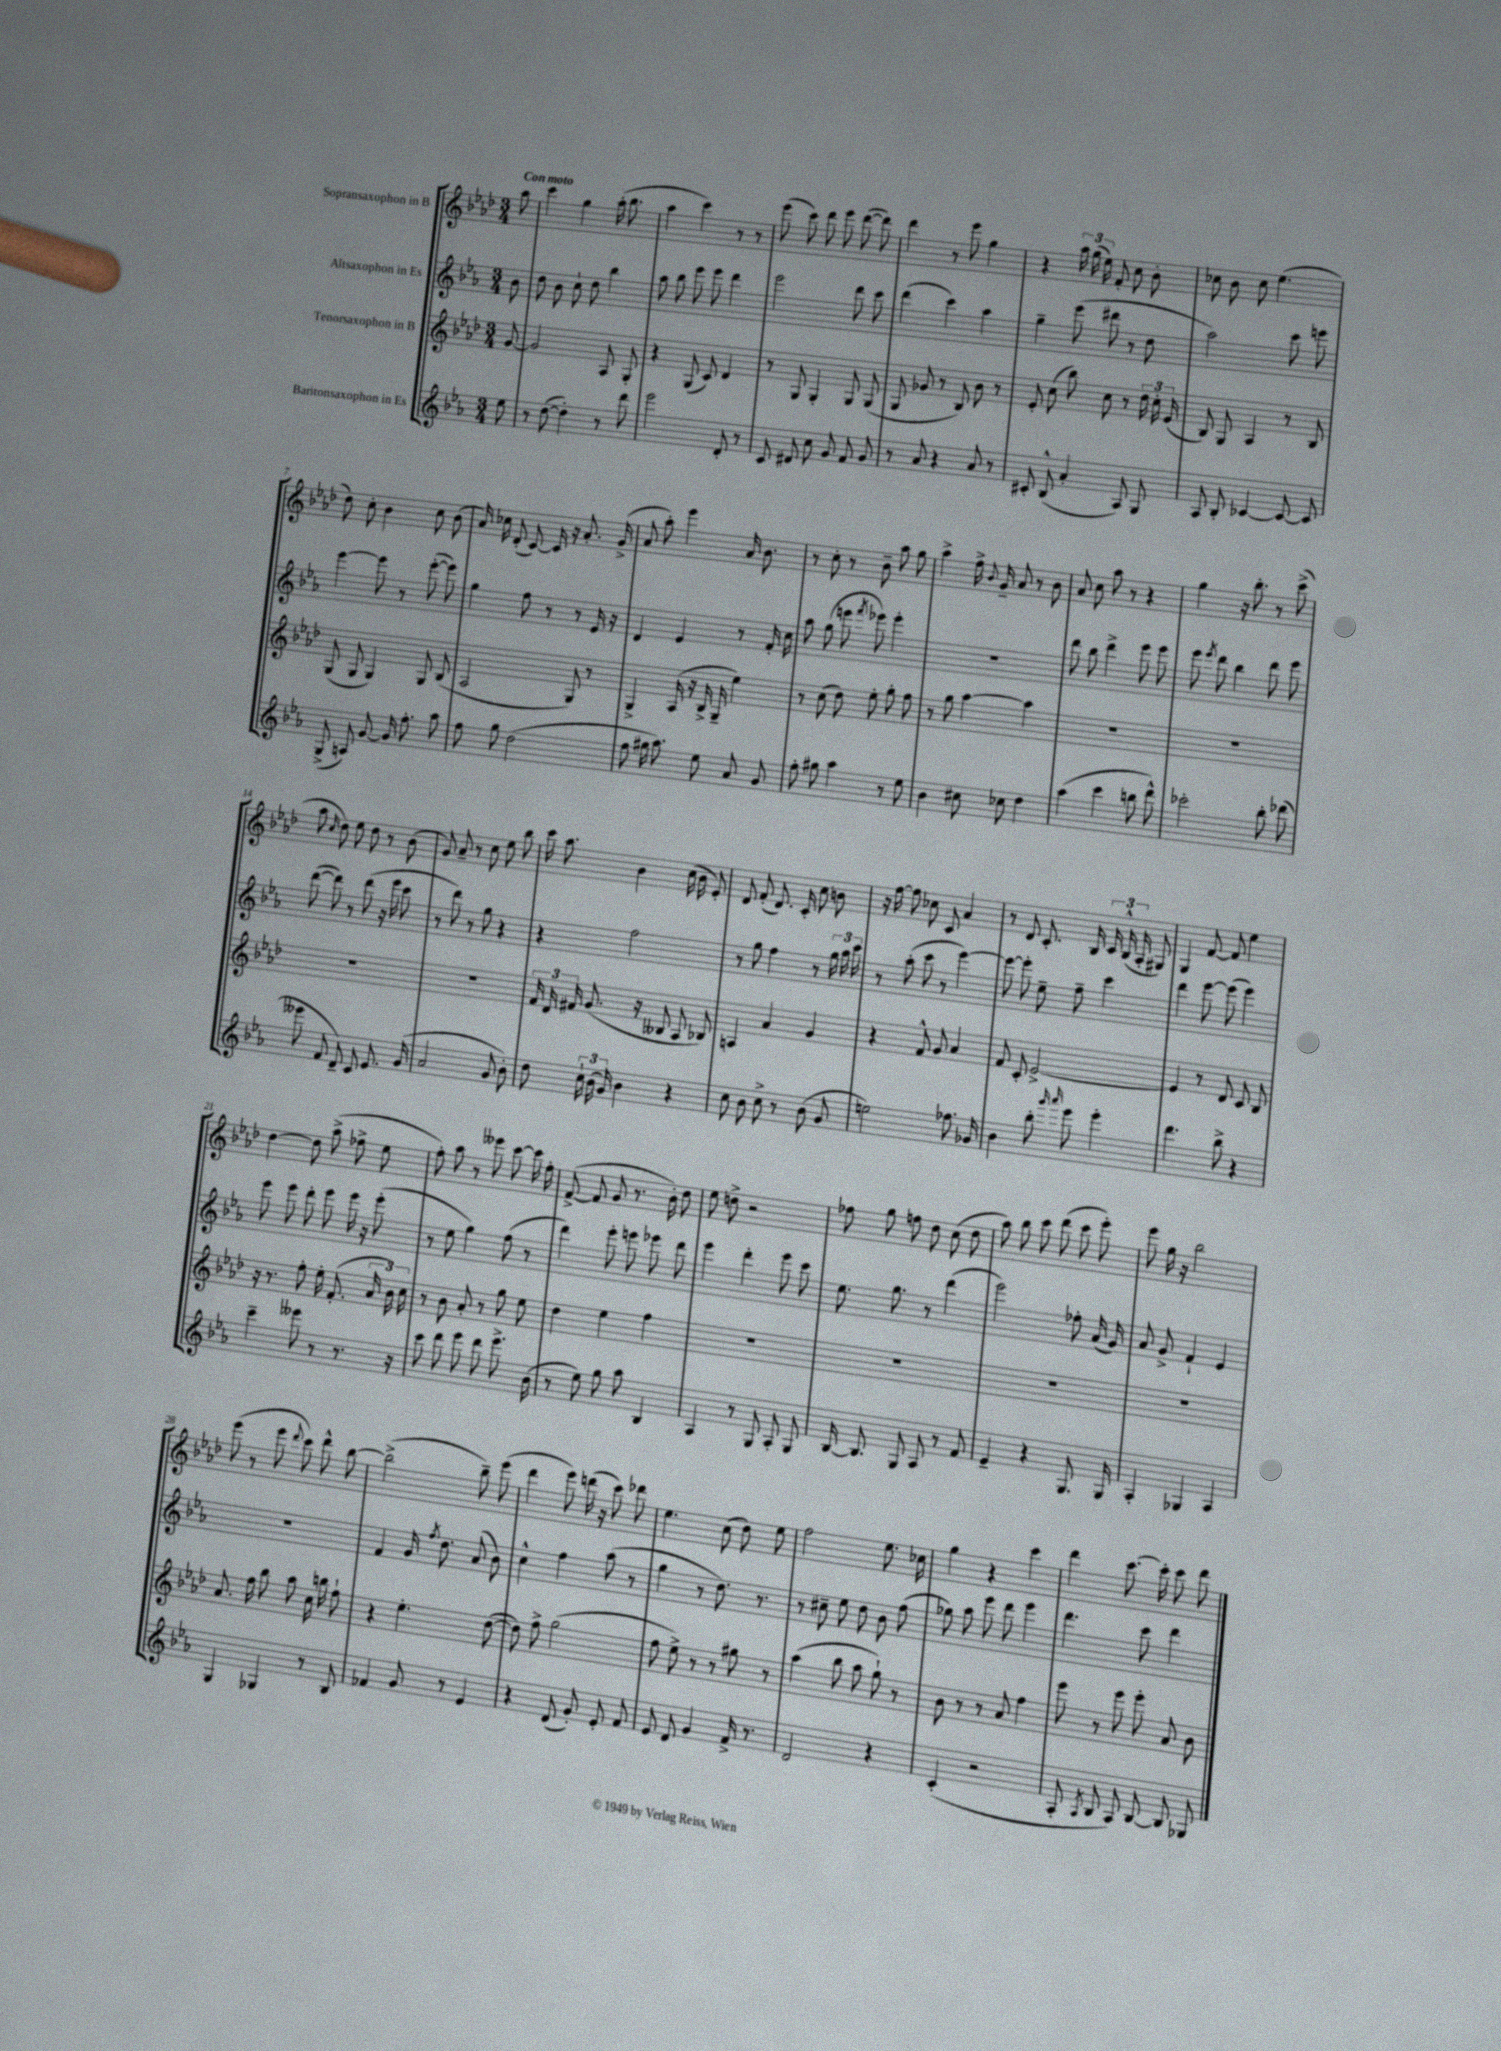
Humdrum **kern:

**kern	**kern	**kern	**kern
*part4	*part3	*part2	*part1
*staff4	*staff3	*staff2	*staff1
*I"Baritonsaxophon in Es	*I"Tenorsaxophon in B	*I"Altsaxophon in Es	*I"Sopransaxophon in B
*clefG2	*clefG2	*clefG2	*clefG2
*k[b-e-a-]	*k[b-e-a-d-]	*k[b-e-a-]	*k[b-e-a-d-]
*M3/4	*M3/4	*M3/4	*M3/4
=	=	=	=
!	!	!	!LO:TX:a:B:t=Con moto
8ee-\	[8g/	8b-\	8aa-\
=1	=1	=1	=1
8r	2g/]	8dd\	4ccc\
([8dd\	.	8b-\	.
4dd'\])	.	8cc`\	4gg\
.	.	8dd\	.
8r	8A-/	4bb-\	(16aa-'\
.	.	.	8.bb-\
8ddd\	8G'/	.	.
=2	=2	=2	=2
2eee-\	4r	8aa-\	4aa-\
.	.	8bb-\	.
.	(8G/	8eee-\	4ccc\)
.	8c/)	8eee-\	.
8d'/	4d-/	4ddd\	8r
8r	.	.	8r
=3	=3	=3	=3
8c/	8r	2eee-\	(8eee-\
8d#X/	8G/	.	8ccc\)
8cc\	4G'/	.	8ddd-\
8g/	.	.	8eee-\
8f/	8G/	8ddd\	([8ddd-\
8g/	(8G/	8ccc\	8ddd-\])
=4	=4	=4	=4
8r	8G/	(4ddd\	4ddd-\
8a-/	8g-X/	.	.
4r	8r	4ccc\)	8r
.	8B-/)	.	8eee-\
8a-/	8b-\	4aa-\	4gg\
8r	8r	.	.
=5	=5	=5	=5
8c#X'/	8e-'/	4gg~\	4r
(8B-^^/	(8cc\	.	.
4a-'/	8bb-\)	(8eee-\	24aa-\
.	.	.	(24gg\
.	.	.	24ee-\)
.	8cc\	8ddd#X\	8f'/
8A-/)	8r	8r	8cc\
8G/	24dd-\	8dd\	8b-'\
.	24cc'\	.	.
.	(24e-/	.	.
=6	=6	=6	=6
8A-/	8B-/)	2aa-\)	8cc-X\
8B-'/	8G/	.	8b-\
[4c-X/	4A-/	.	8cc-\
.	.	.	(4.ee-\
8c-/_	8r	8ccc\	.
8c-/]	8B-/	8eeen\	.
!!LO:LB:g=z
=7	=7	=7	=7
(8G^/	(8G/	[4eee-\	8dd-\)
8An/)	8G/	.	8cc'\
[8g/	4G/)	8eee-\]	4b-\
16g/]	.	8r	.
8.ff'\	.	.	.
.	8G/	([8eee-'\	8cc\
8aa-\	(8B-/	8eee-\])	(8b-\
=8	=8	=8	=8
8ff\	2A-/	4gg\	16a-/)
.	.	.	16cc-X\
8gg\	.	.	(8d-'/
(2dd\	.	8ff\	[8c/)
.	.	8r	16c/]
.	.	.	16r
.	8G/)	8r	8.a-'/
.	8r	16e-/	.
.	.	16r	(16g^/
=9	=9	=9	=9
8ff\	4G^/	4d/	8a-/
16gg#X\	.	.	8aa-'\)
8.aa-\)	.	.	.
.	(16A-/	4e-/	4eee-\
.	16r	.	.
8ee-\	16B-^/	.	.
.	16G~/	.	.
8a-/	4ee-\)	8r	16a-/
.	.	.	8.b-\
8g/	.	16f'/	.
.	.	16cc\	.
=10	=10	=10	=10
8ff'\	8r	8aa-\	8r
8gg#X\	(8cc\	(8gg\	8cc'\
4aa-\	8dd-\)	8eeen\	8r
.	.	8qfff/	.
.	8ee-'\	8eee-X\)	8b-~\
8r	8gg'\	4eee-'\	8aa-\
8ee-\	8ff\	.	8gg\
=11	=11	=11	=11
4b-\	8r	2.r	4aa-^\
.	8gg\	.	.
8cc#X\	[4aa-\	.	16ff^\
.	.	.	8qqb-/
.	.	.	16g~/
8cc-X\	.	.	8a-/
4dd\	4aa-\]	.	8r
.	.	.	8b-\
=12	=12	=12	=12
(4aa-\	2.r	8ddd\	8a-/
.	.	8bb-\	8cc\
4ccc\	.	4ddd^\	8aa-\
.	.	.	8r
8bbn\	.	8eee-\	4r
8ddd^^\)	.	8eee-\	.
=13	=13	=13	=13
2ccc-X'\	2.r	8eee-\	4gg\
.	.	8qeee-/	.
.	.	8ddd\	.
.	.	4bb-\	16r
.	.	.	8.bb-'\
8bb-'\	.	8ddd\	8r
(8ddd-X\	.	8eee-\	(8ccc^\
!!LO:LB:g=z
=14	=14	=14	=14
8eee--X\	2.r	([8ddd\	8aa-\
.	.	.	16qqcc/
8f/	.	8ddd\])	8dd-\)
8d~/)	.	8r	8ee-\
8c/	.	(8ddd\	8dd-\
8.e-/	.	16r	8r
.	.	16eee-\	.
.	.	8ccc\	(8b-\
(16g/	.	.	.
=15	=15	=15	=15
2a-/	2.r	8r	8g/)
.	.	8ddd\)	8a-~/
.	.	8r	8r
.	.	8gg\	8cc\
8g/	.	4r	8ee-\
8b-'\)	.	.	8bb-\
=16	=16	=16	=16
8dd\	24f/	4r	16ccc\
.	24d-/	.	.
.	.	.	8.aa-\
.	24f#X/	.	.
24cc`\	(8.g/	.	.
(24b-\	.	.	.
24g/)	.	.	.
4b-\	.	2ff\	4b-\
.	16r	.	.
.	8B--X/	.	.
4r	8A-/	.	(16cc\
.	.	.	16b-\
.	8B-X/)	.	8e-'/)
=17	=17	=17	=17
8cc\	4An/	8r	8d-/
8b-\	.	8gg\	(8f'/
8cc^\	4a-/	4ff\	8.d-/)
8r	.	.	.
.	.	.	16c'/
(8b-\	4g/	8r	8cc\
8g/	.	24gg\	8bn\
.	.	24aa-\	.
.	.	24ccc\	.
=18	=18	=18	=18
2een\)	4r	8r	16r
.	.	.	[16ff\
.	.	(8aa-'\	8ff\]
.	8f^^/	8ccc\	8cc-X\
.	8g/	8r	8c/
8.ff-X\	4a-/	[4eee-\)	4a-/
16g-X/	.	.	.
=19	=19	=19	=19
4b-\	8f/	8eee-\_	8r
.	8c'/	8eee-'\]	8d-/
8bb-'\	[2e-^/	8ee-~\	8.c'/
16qqggg/	.	.	.
16qqaaa-/	.	.	.
8eee-\	.	8ff~\	.
.	.	.	16B-/
4eee-'\	.	4ccc\	24c/
.	.	.	(24B-^^/
.	.	.	24A-'/
.	.	.	8G#X/)
=20	=20	=20	=20
4.ddd\	4e-/]	4ddd\	4G/
.	8r	[8eee-\	[8f/
8bb-^\	8d-/	(8eee-\]	8f/]
4r	8c/	4eee-\)	4ee-\
.	8B-/	.	.
!!LO:LB:g=z
=21	=21	=21	=21
4ccc~\	16r	8eee-\	[4dd-\
.	8.r	.	.
.	.	8eee-\	.
8eee--X\	8ff'\	8ddd'\	8dd-\]
8r	16ee-'\	8eee-\	(8aa-^\
.	(8.f'/	.	.
8.r	.	16eee-\	8ff-X^\
.	.	16r	.
.	24a-/	(8eee-'\	8ee-\
.	24b-\)	.	.
16r	.	.	.
.	24cc\	.	.
=22	=22	=22	=22
8ccc\	8r	8r	8ff'\)
8ddd\	8b-\	8ee-\	8aa-\
8eee-\	8a-'/	4gg\)	8r
8ddd\	8r	.	8eee--X\
8.eee-^\	8gg\	(8ff\	[8ccc\
.	8ee-\	8r	16ccc\]
(16b-\	.	.	16ff'\
=23	=23	=23	=23
8r	4dd-\	4ddd\)	([8f^/
8ee-\)	.	.	8f/]
8gg\	4ee-\	8eee-'\	8g/
8aa-\	.	8eeen\	8.r
4B-/	4ff\	8eee-X\	.
.	.	.	16b-'\)
.	.	8ddd\	8dd-\
=24	=24	=24	=24
4A-/	2.r	4eee-\	8ee-\
.	.	.	8ddn^\
8r	.	4ddd'\	2r
8G/	.	.	.
8A-'/	.	8eee-\	.
8G/	.	8ccc\	.
=25	=25	=25	=25
[16B-/	2.r	8.ee-\	8ff-X\
8.B-/]	.	.	.
.	.	.	8gg\
.	.	8.gg\	.
8G/	.	.	8ffn\
8A-/	.	8r	8dd-\
8r	.	(4ddd\	(8cc\
8f/	.	.	8dd-\
=26	=26	=26	=26
4e-~/	2.r	2eee-\)	8aa-\)
.	.	.	8bb-\
4r	.	.	8ccc\
.	.	.	(8ddd-\
8.G/	.	8ff-X'\	8ccc\
.	.	(16a-/	8eee-'\)
16G/	.	16g/)	.
=27	=27	=27	=27
4A-'/	2.r	8a-/	8eee-\
.	.	8g^/	16gg\
.	.	.	16r
4G-X/	.	4f`/	2bb-\
4A-/	.	4e-/	.
!!LO:LB:g=z
=28	=28	=28	=28
4G/	8.a-/	2.r	(8eee-\
.	.	.	8r
.	16ff\	.	.
4G-X/	8bb-\	.	8eee-\
.	.	.	8qqddd-/
.	8aa-\	.	8ccc\)
8r	16cc\	.	8ddd-^^\
.	16bbn\	.	.
8B-/	8ff`\	.	[8bb-\
=29	=29	=29	=29
4f-X/	4r	4f/	(2bb-^\]
8g/	4.ee-'\	16g/	.
.	.	8qff/	.
.	.	8.dd\	.
8r	.	.	.
4e-/	.	(8a-/	8bb-~\)
.	([8dd-\	8b-\)	(8eee-\
=30	=30	=30	=30
4r	8dd-\])	4cc^^\	4ddd-\
.	8ff^\	.	.
(8d/	(2gg\	4ff\	8eee-\)
8g'/)	.	.	(16dddn\
.	.	.	16r
8e-'/	.	(8aa-\	8ccc\)
8f/	.	8r	8ddd-X\
=31	=31	=31	=31
8e-/	8ff\	4gg\	4.ee-\
8d/	8ee-^\)	.	.
4g/	8r	8r	.
.	8r	8.dd\)	(8cc\
16f^/	8gg#X\	.	8dd-\)
8.r	.	8.r	.
.	8r	.	8ee-\
=32	=32	=32	=32
2d/	(4aa-\	8r	2ff\
.	.	8cc#X~\	.
.	8bb-\	8ee-\	.
.	8aa-\	8dd\	.
4r	8gg`\)	8b-\	8.ee-\
.	8r	(8ff\	.
.	.	.	16cc-X\
=33	=33	=33	=33
(4c'/	8b-\	8gg-X\)	4gg\
.	8r	8aa-\	.
2r	8r	8eee-\	4r
.	8a-/	8ddd\	.
.	4ff\	4eee-\	4ccc\
=34	=34	=34	=34
8A-'/	8eee-\	4.ddd\	4ddd-\
8qA-/	.	.	.
8B-/	8r	.	.
8A-/)	8eee-\	.	[8.ccc\
[8B-/	8eee-'\	8ccc\	.
.	.	.	16ccc'\]
8B-/]	8a-/	4ddd\	8ccc\
8G-X/	8b-\	.	8ddd-\
==	==	==	==
*-	*-	*-	*-
